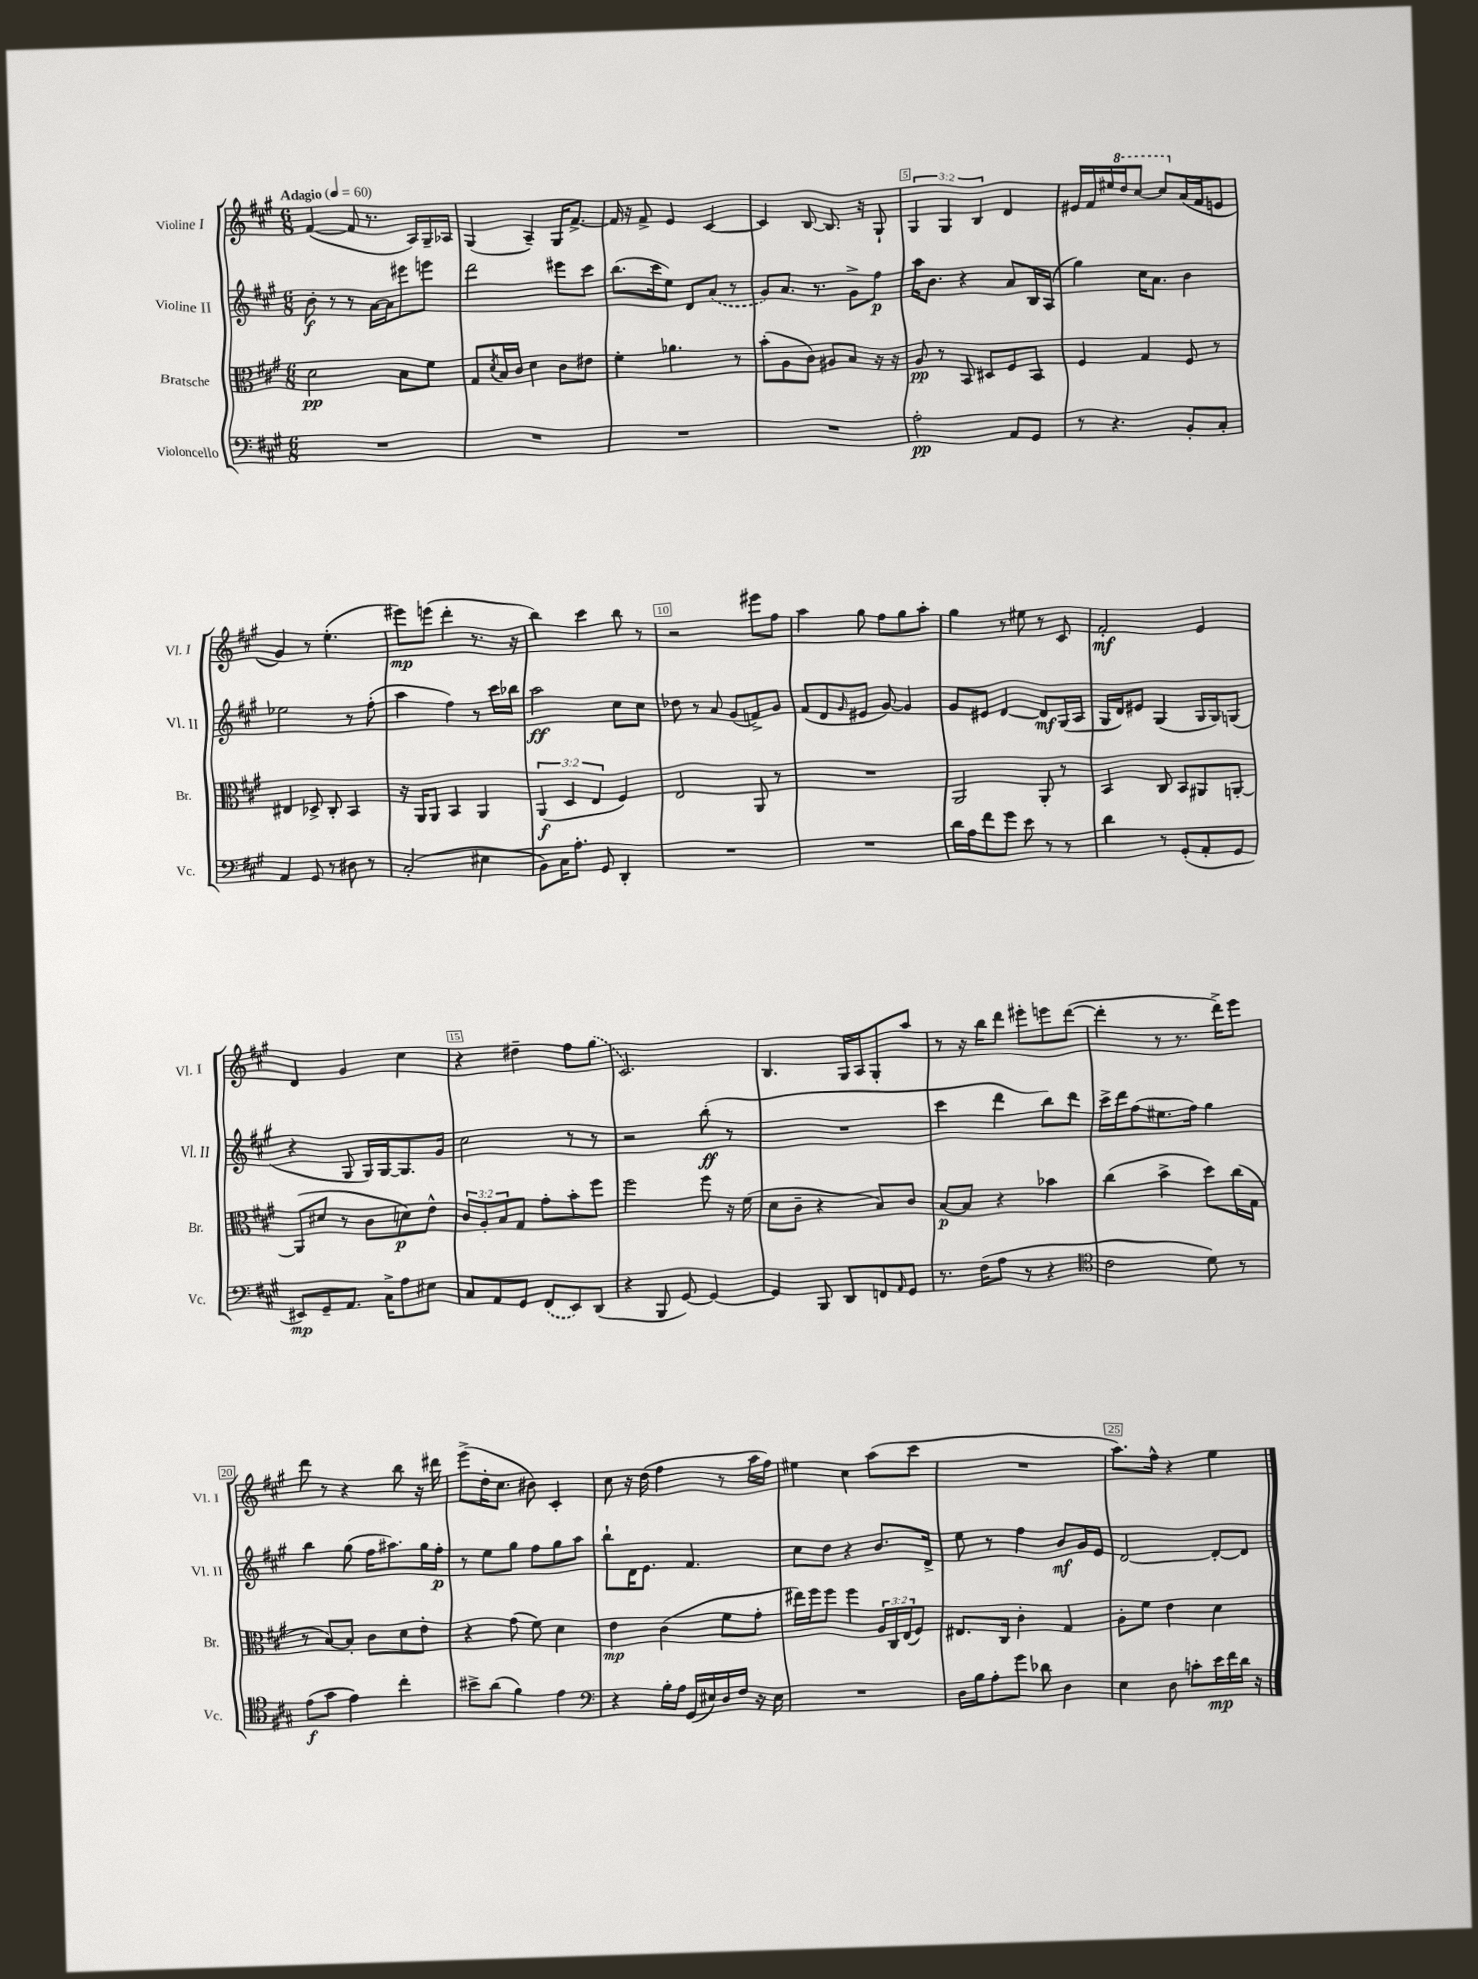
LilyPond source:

<<
\new StaffGroup <<
\new Staff = "s0" \with { instrumentName = "Violine I" shortInstrumentName = "Vl. I" } {
    \clef treble \key a \major \numericTimeSignature \time 6/8 \override Staff.TupletNumber.text = #tuplet-number::calc-fraction-text \tempo "Adagio" 4 = 60
    fis'4~( fis'8 r8. a16) gis16-- aes16 |
    gis4( a4--) gis16 fis'8.~-> |
    fis'16 r16 fis'8-> e'4 cis'4~ |
    cis'4 b8~ b8. r16 gis8-! |
    \tuplet 3/2 { gis4 gis4 b4 } d'4 |
    eis'16 fis'16 eis''16 \ottava #1 d'''16 cis'''8~ cis'''8 \ottava #0 a'16( fis'16 e'8 |
    gis'4) r8 e''4.-.( |
    eis'''8\mp) e'''8( d'''4-. r8. r16 |
    b''4) cis'''4 b''8 r8 |
    r2 eis'''8 fis''8 |
    a''4 gis''8 fis''8 gis''8 a''8-. |
    gis''4 r8 eis''8 r8 cis'8 |
    fis'2-.\mf e'4 |
    d'4 gis'4 cis''4 |
    r4 dis''4-- fis''8 \once \slurDashed gis''8( |
    cis'2.) |
    b4. gis16 a16 gis8-. a''8 |
    r8 r16 b''16 d'''8 eis'''8-. e'''8 d'''8~( |
    d'''4-. r8 r8. d'''16->) e'''8 |
    d'''8 r8 r4 b''8 r16 dis'''16 |
    e'''8->( d''16-. cis''8. bis'8) cis'4-. |
    cis''8 r16 d''16( fis''4 r8 a''16 fis''16) |
    eis''4 cis''4 a''8( cis'''8 |
    R2. |
    a''8.) fis''16-^ r4 e''4 \bar "|." |
}
\new Staff = "s1" \with { instrumentName = "Violine II" shortInstrumentName = "Vl. II" } {
    \clef treble \key a \major \numericTimeSignature \time 6/8
    b'8-.\f r8 r8 a'16~ a'16 eis'''8 e'''8 |
    d'''2 eis'''8 cis'''8 |
    b''8.( cis'''16 e''8) d'8 \once \slurDashed a'8( r8 |
    gis'8) a'8. r8. gis'8-> fis''8\p |
    a''16 b'8. r4 a'8 b16 a16( |
    gis''4) cis''16 a'8. b'4 |
    ees''2 r8 fis''8-.( |
    a''4 fis''4) r8 cis'''16 bes''16 |
    a''2\ff cis''8 cis''8 |
    des''8 r8 a'8 gis'8( f'8->) gis'8 |
    fis'8( d'8 \grace { gis'16 } eis'8 gis'8~) gis'4 |
    gis'8 eis'8 d'4~ d'8\mf gis16( a16 |
    gis16 d'16) eis'8 gis4( gis16 gis16) g8( |
    r4 gis8 gis16) gis16~ gis8. gis'16 |
    cis''2 r8 r8 |
    r2 b''8-.\ff( r8 |
    R2. |
    cis'''4 d'''4 b''8) d'''8 |
    cis'''16-> d'''16 fis''8( eis''8. fis''16) gis''4 |
    b''4 gis''8( fis''16 ais''8.) gis''16 fis''16-.\p |
    r8 e''8 gis''8 fis''8 gis''8 a''8 |
    b''8-! d'16 e'8. fis'4. |
    cis''8 d''8 r4 b'8. d'16-> |
    e''8 r8 fis''4 b'8\mf gis'16 e'16 |
    d'2~ d'8~-. d'8 \bar "|." |
}
\new Staff = "s2" \with { instrumentName = "Bratsche" shortInstrumentName = "Br." } {
    \clef alto \key a \major \numericTimeSignature \time 6/8 \override Staff.TupletNumber.text = #tuplet-number::calc-fraction-text
    d'2\pp b8 fis'8 |
    gis8 \acciaccatura { d'8 } b16 cis'16 d'4 cis'8 eis'8 |
    fis'4-. aes'4. r8 |
    b'8-.( a8 cis'8) ais8 b8 r16 r16 |
    a8\pp r8 b,8 dis8 fis8 b,8 |
    fis4 gis4 fis8 r8 |
    eis4 des8-> cis8-. b,4 |
    r16 a,16 a,8 b,4 a,4 |
    \tuplet 3/2 { a,4\f( d4 e4 } fis4) |
    e2 a,8 r8 |
    R2. |
    a,2 a,8-. r8 |
    b,4 cis8 b,8 ais,8 a,8~-. |
    a,8( dis'8 r8 cis'8 d'8\p) e'8-^ |
    \tuplet 3/2 { cis'8 a8-. b8 } gis8 gis'8-. b'8-. fis''8 |
    fis''2 fis''8 r16 fis'16( |
    d'8 cis'8-- r4 b8) cis'8 |
    b8~\p b8 r4 bes'4 |
    cis''4( b'4-> d''8) cis''16( gis16 |
    r8 b8~) b8-. cis'8 d'8 e'8-. |
    r4 gis'8( fis'8) d'4 |
    e'4\mp cis'4( fis'8 gis'8-. |
    eis''16) fis''16 fis''8 fis''4 \tuplet 3/2 { a16 cis16 e16( } fis8) |
    eis8. cis16 cis'4-. gis4 |
    a8-. fis'8 e'4 d'4 \bar "|." |
}
\new Staff = "s3" \with { instrumentName = "Violoncello" shortInstrumentName = "Vc." } {
    \clef bass \key a \major \numericTimeSignature \time 6/8
    R2. |
    R2. |
    R2. |
    R2. |
    a2-.\pp a,8 gis,8 |
    r8 r4. b,8-. cis8-. |
    a,4 gis,8 r8 dis8 r8 |
    cis2-.( eis4 |
    b,8) cis16 a8.-. gis,8 d,4-. |
    R2. |
    R2. |
    d'16 a16 fis'8 gis'8 e'8 r8 r8 |
    d'4 r8 gis,8-.( a,8-. gis,8 |
    eis,8\mp) gis,8-- a,8. cis16-> a8 eis8 |
    cis8 a,8 gis,8 \once \slurDashed fis,8( e,8) d,8( |
    r4 b,,8 gis,8~) gis,4~ |
    gis,4 b,,8 d,8 f,8 \grace { a,16 } gis,8 |
    r8. fis16( a8 r8 r4 |
    \clef tenor cis'2 d'8) r8 |
    e'8\f( gis'8 e'4) cis''4-. |
    bis'8-> a'8( fis'4) e'4 |
    \clef bass r4 b16-. a16 gis,16( eis16) d16 fis16 r16 eis16 |
    R2. |
    d16 b16 a8-. gis'8 des'8 d4 |
    e4 d8 c'8-. e'16\mp fis'16 d'16 r16 \bar "|." |
}
>>
>>
\layout { \context { \Score \override BarNumber.break-visibility = ##(#f #t #t) barNumberVisibility = #(every-nth-bar-number-visible 5) \override BarNumber.stencil = #(make-stencil-boxer 0.1 0.3 ly:text-interface::print) } }
